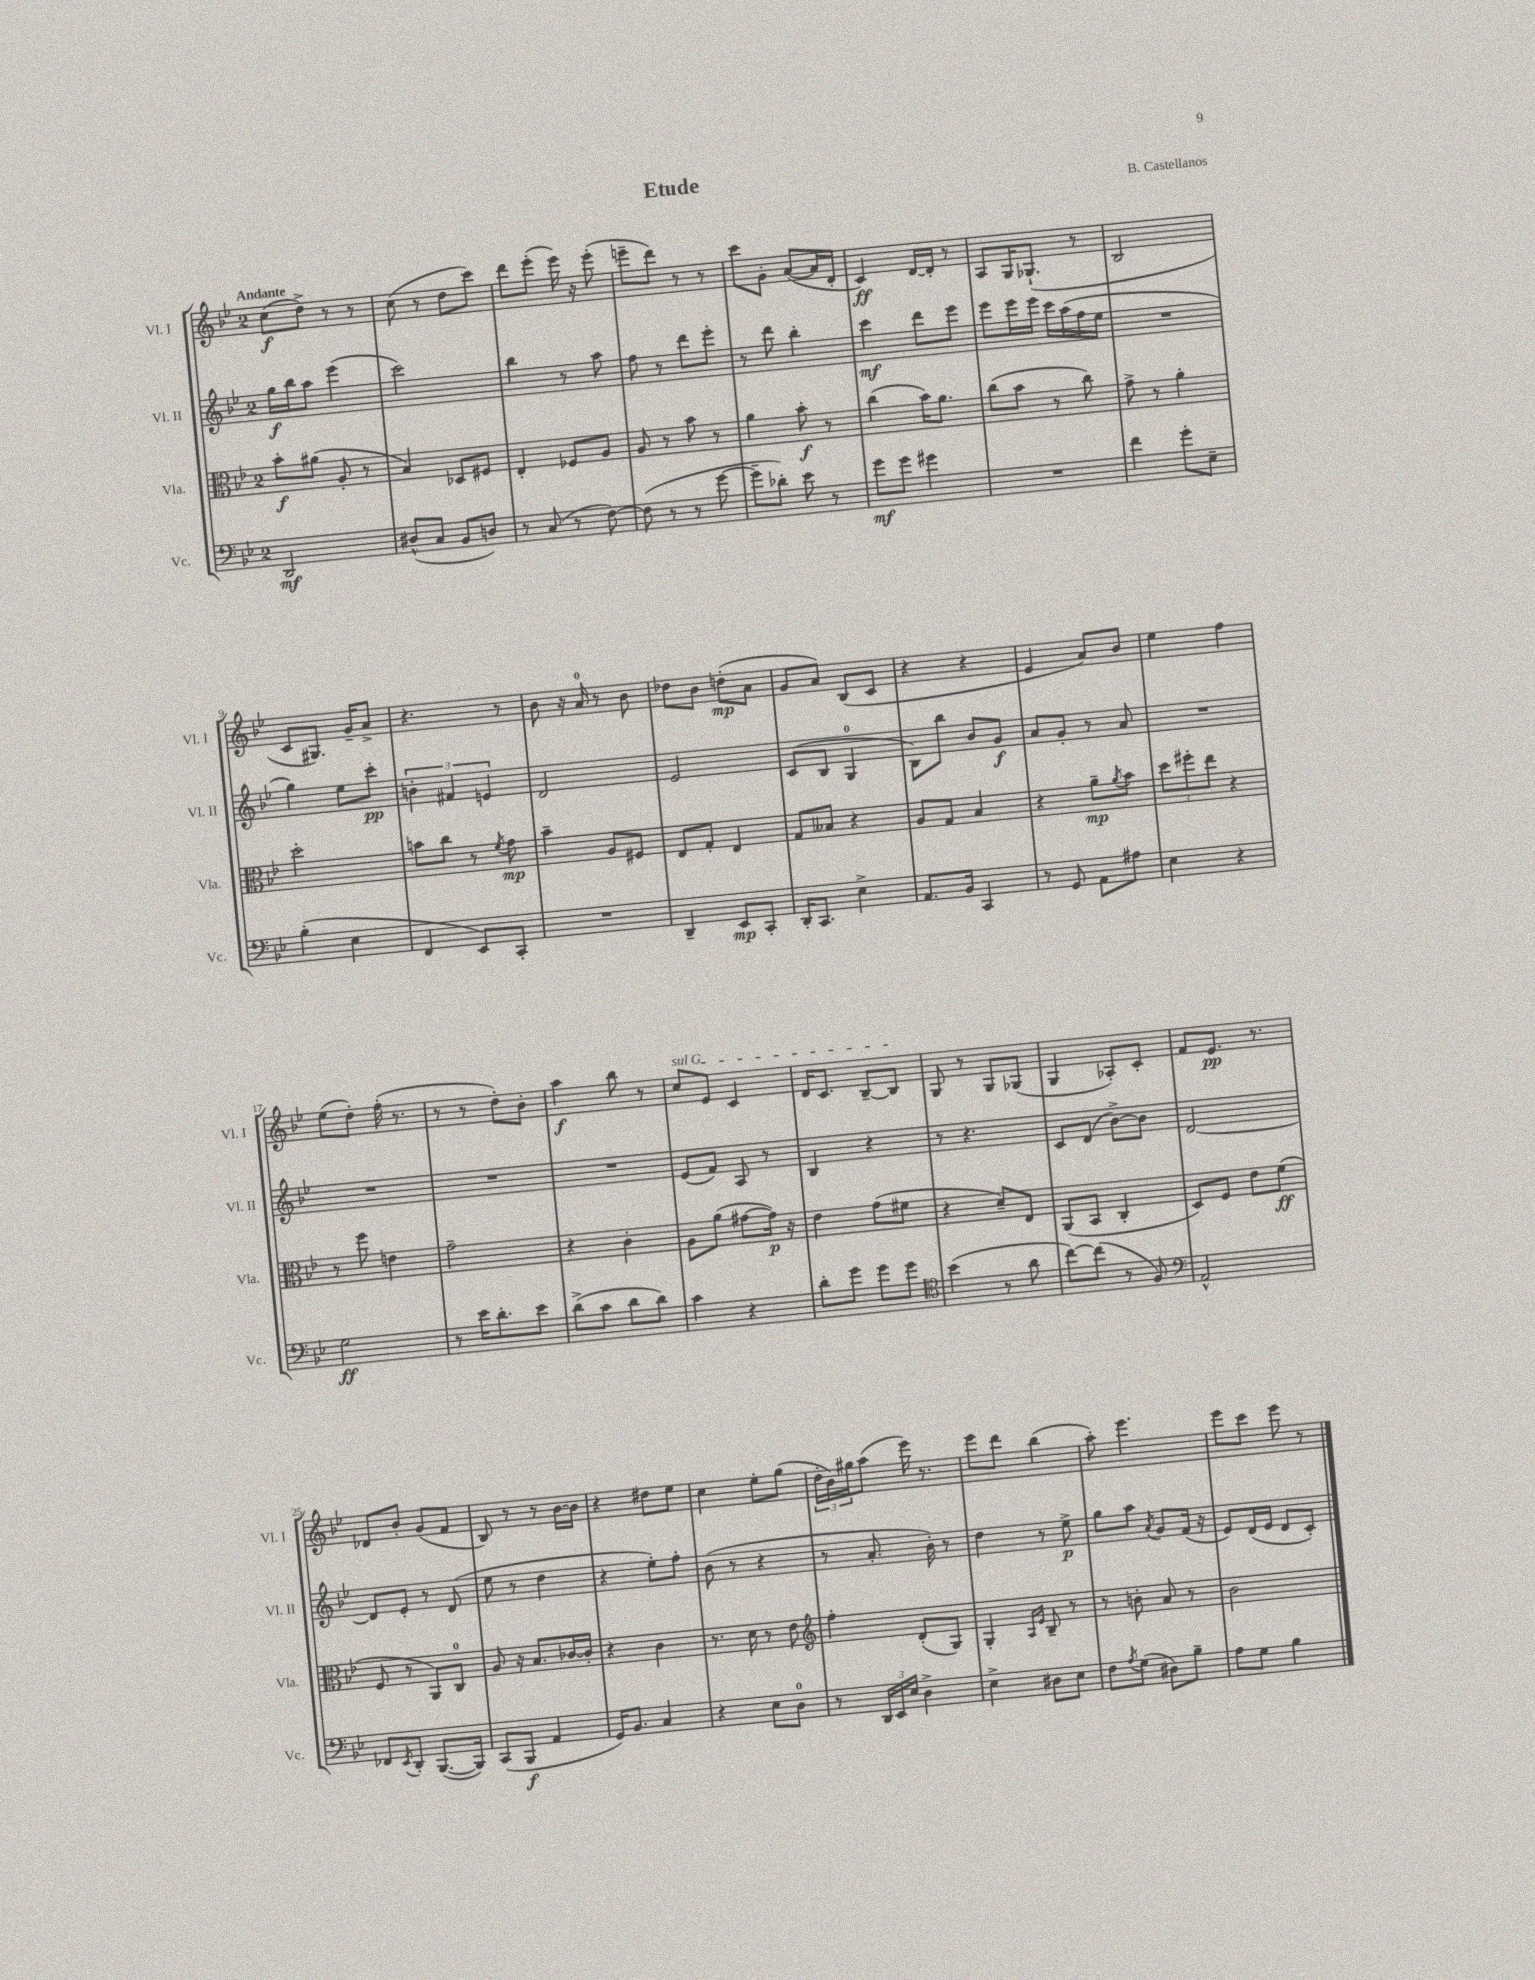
\header { title = "Etude" composer = "B. Castellanos" }
<<
\new StaffGroup <<
\new Staff = "s0" \with { instrumentName = "Vl. I" shortInstrumentName = "Vl. I" } {
    \clef treble \key bes \major \once \override Staff.TimeSignature.style = #'single-digit \time 2/4 \tempo "Andante"
    c''8\f( d''8->) r8 r8 |
    c''8( r8 d''8 c'''8) |
    d'''8 ees'''8-.( ees'''16) r16 ees'''8-.( |
    e'''8-- d'''8) r8 r8 |
    c'''8 g'8-. a'8~( a'16 d'16-. |
    c'4\ff) d'16~ d'16-. r8 |
    a8 g16 ges8.-!( r8 |
    bes2 |
    c'8 gis8.) g'16-- a'8-> |
    r4. r8 |
    bes'8 r16 a'16-0 r8 bes'8 |
    des''8 bes'8 d''8-.\mp( a'8 |
    g'8 a'8) bes8( c'8 |
    r4 r4 |
    ees'4 a'8) bes'8 |
    ees''4 f''4 |
    ees''8( d''8-.) f''16-.( r8. |
    r8 r8 d''8-.) bes'8-. |
    a''4\f bes''8 r8 |
    \once \override TextSpanner.bound-details.left.text = \markup { \italic "sul G" } c''8\startTextSpan ees'8 c'4 |
    d'16 c'8. bes8~-- bes8\stopTextSpan |
    g8 r8 g8 ges8( |
    g4 aes8-.) c'8-. |
    f'8 ees'8.\pp r8. |
    des'8 bes'8-. g'8( f'8 |
    bes8) r8 r8 bes'16~ bes'16 |
    r4 dis''8 ees''8 |
    c''4 ees''8-. g''8( |
    \tuplet 3/2 { d''16-. bes'16) gis''16 } a''8( ees'''16) r8. |
    ees'''8 d'''8 bes''4( |
    a''8-.) ees'''4. |
    ees'''8 c'''8 ees'''8 r8 \bar "|." |
}
\new Staff = "s1" \with { instrumentName = "Vl. II" shortInstrumentName = "Vl. II" } {
    \clef treble \key bes \major \once \override Staff.TimeSignature.style = #'single-digit \time 2/4
    g''16\f bes''16 a''8 ees'''4( |
    c'''2) |
    bes''4 r8 a''8 |
    f''8 r8 d'''8 ees'''8-. |
    r8 d'''8 bes''4-. |
    c'''4\mf d'''8 ees'''8 |
    ees'''8 ees'''16 ees'''16 c'''16 a''16( f''16 ees''16 |
    R2 |
    g''4) ees''8 c'''8-.\pp |
    \tuplet 3/2 { b'4-. fis'4 e'4 } |
    d'2 |
    ees'2 |
    c'8( bes8 g4-0 |
    bes8) bes''8 bes'8 g'8\f |
    a'8 g'8-. r8 a'8 |
    R2 |
    R2 |
    R2 |
    R2 |
    ees'8( f'8) a8 r8 |
    bes4 r4 |
    r8 r4. |
    c'8 d'8( bes'8~->) bes'8 |
    d'2~ |
    d'8 ees'8-. r8 d'8( |
    ees''8 r8 d''4 |
    r4 ees''8-.) f''8-. |
    bes'8( r8 r4 |
    r8 a'8.-. bes'16-.) r8 |
    d''4 r8 ees''8->\p |
    g''8 a''8 \acciaccatura { a'8 } g'8 f'16( r16 |
    ees'8) d'16( ees'16 d'8 c'8-.) \bar "|." |
}
\new Staff = "s2" \with { instrumentName = "Vla." shortInstrumentName = "Vla." } {
    \clef alto \key bes \major \once \override Staff.TimeSignature.style = #'single-digit \time 2/4
    bes'8-.\f ais'8( a8-. r8 |
    bes4) des8 fis8 |
    ees4-. fes8 a8 |
    a8 r8 bes'8 r8 |
    a'4 bes'8-.\f r8 |
    c''4( bes'16) a'8. |
    c''8( bes'8 r8 c''8) |
    g'8-> r8 a'4-. |
    d''2-. |
    b'8 c''8 r8 \acciaccatura { f'8 } g'8\mp |
    bes'4-- a8 fis8 |
    ees8 g8-. ees4 |
    g8 beses8 r4 |
    a8 g8 bes4 |
    r4 a'8--\mp \acciaccatura { a'8 } bes'8 |
    \tuplet 3/2 { d''8 fis''8-. ees''8 } r4 |
    r8 f''8 e'4 |
    g'2-- |
    r4 c'4-. |
    a8 a'8( gis'8~ gis'16\p) r16 |
    ees'4 g'8( fis'8 |
    r4 d'8--) ees8 |
    a,8( bes,8 c4-. |
    d8) f8 ees'8 f'8\ff( |
    f8 r8 a,8) c8-0 |
    a8 r16 bes8. ces'16~ ces'16-. |
    r4 c'4 |
    r8. d'16 r8 ees'8 |
    \clef treble f''4-. d'8-.( g8) |
    g4-. \grace { a16 ees'16 } bes8-- r8 |
    r8 b'8-. a'8 r8 |
    bes'2 \bar "|." |
}
\new Staff = "s3" \with { instrumentName = "Vc." shortInstrumentName = "Vc." } {
    \clef bass \key bes \major \once \override Staff.TimeSignature.style = #'single-digit \time 2/4
    d,2\mf |
    dis8-^( c8 bes,8 d8) |
    r8 c8( r8 f8~) |
    f8( r8 r8 g'8~ |
    g'8-- des'8-.) ees'8 r8 |
    g'8\mf g'8 gis'4 |
    R2 |
    f'4 g'8-. ees8-- |
    bes4-.( ees4 |
    f,4 ees,8) c,8-. |
    R2 |
    d,4-- ees,8\mp c,8-. |
    d,16-. c,8. ees4-> |
    a,8. bes,16 c,4 |
    r8 g,8 a,8 ais8 |
    ees4 r4 |
    g2\ff |
    r8 ees'16 d'8.-. ees'8 |
    d'8->( c'8 d'8 d'8) |
    c'4 r4 |
    d'8-. g'8 g'8 g'8 |
    \clef tenor bes'4( r8 a'8 |
    c''8~) c''8( r8 f8) |
    \clef bass a,2-^ |
    fes,8 \acciaccatura { ees,8 } d,8-. bes,,8.~( bes,,16) |
    c,8( bes,,8\f a,4 |
    g,16) bes,8. c4 |
    r4 ees8 d8-0 |
    r8 \tuplet 3/2 { d,16 ees,16 ees16 } d4-> |
    ees4-> dis8 ees8 |
    f8 \acciaccatura { a8 } g8( dis8) bes8-- |
    a8 g8 bes4 \bar "|." |
}
>>
>>
